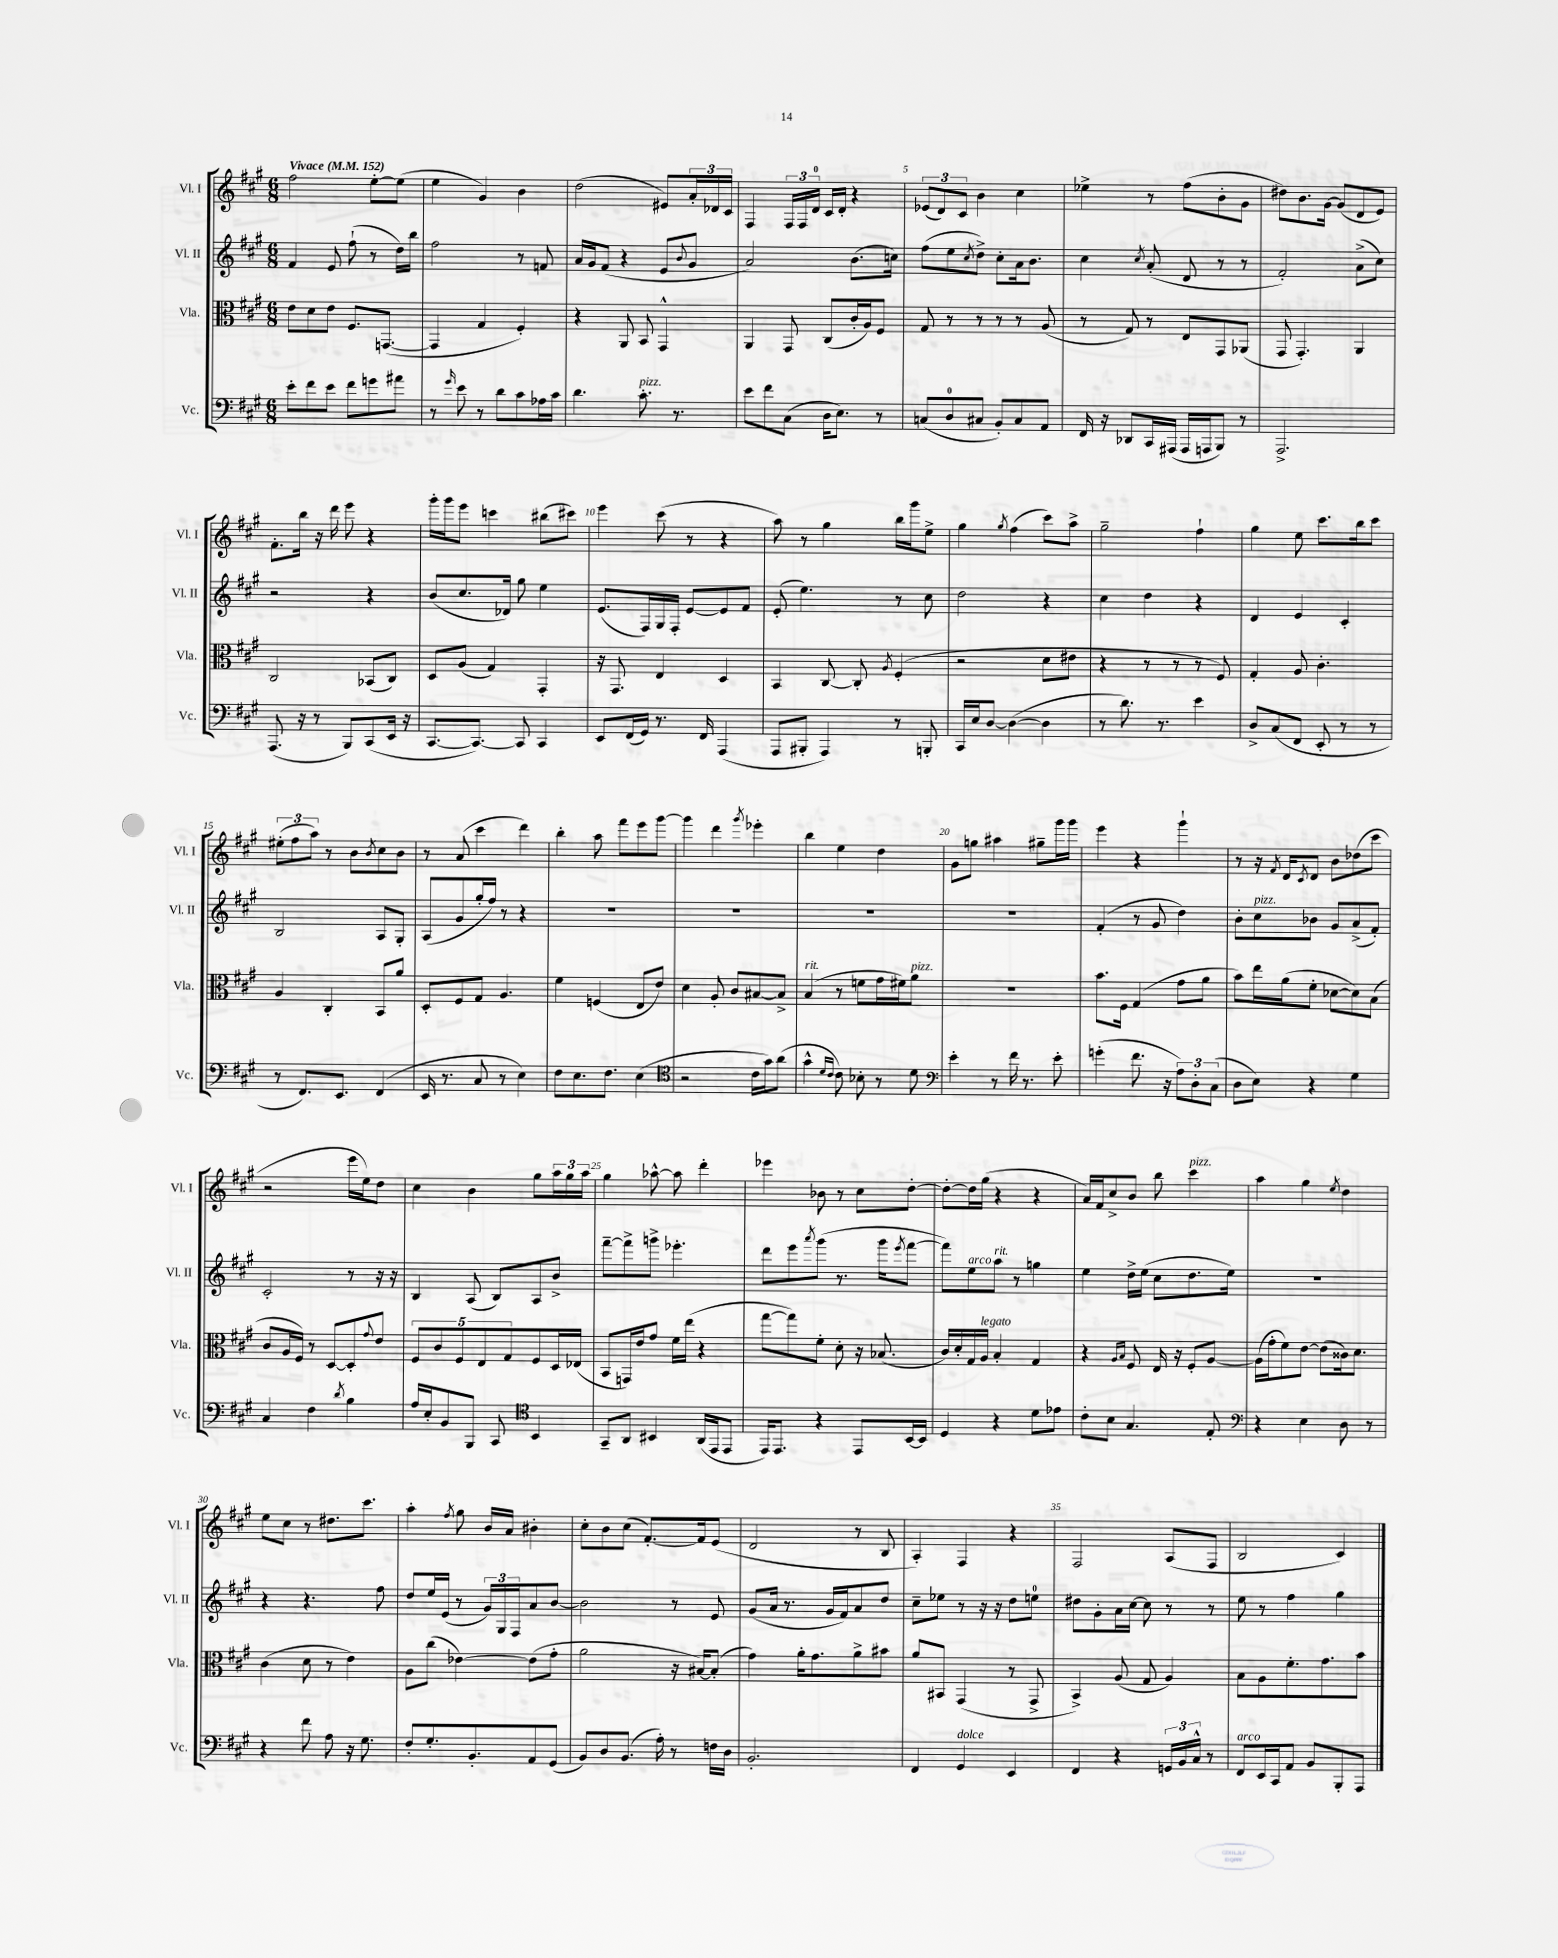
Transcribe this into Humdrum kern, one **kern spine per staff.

**kern	**kern	**kern	**kern
*part4	*part3	*part2	*part1
*staff4	*staff3	*staff2	*staff1
*I"Vc.	*I"Vla.	*I"Vl. II	*I"Vl. I
*I'Vc.	*I'Vla.	*I'Vl. II	*I'Vl. I
*clefF4	*clefC3	*clefG2	*clefG2
*k[f#c#g#]	*k[f#c#g#]	*k[f#c#g#]	*k[f#c#g#]
*M6/8	*M6/8	*M6/8	*M6/8
*MM152	*MM152	*MM152	*MM152
=1	=1	=1	=1
!	!	!	!LO:TX:a:B:t=Vivace
8e'\L	8e\L	4f#/	2ff#\
8f#\	8d\	.	.
8e\J	8e\J	8e/	.
8f#\L	8.F#/L	(8ff#`\	.
8gn\	.	8r	[8ee'\L
.	([8.GGn/J	.	.
8a#X\J	.	16dd\LL)	(8ee\J]
.	.	16bb\JJ	.
=2	=2	=2	=2
8r	4GG/]	2ff#\	4ee\
16qqg#/	.	.	.
8e\	.	.	.
8r	4G#/	.	4g#/)
8d\L	.	.	.
8c#\	4F#'/)	8r	4b\
16A-X\L	.	8fn/	.
16c#\JJ	.	.	.
=3	=3	=3	=3
4.d\	4r	16a/LL	(2dd\
.	.	16g#/J	.
.	.	(8f#/J	.
.	8AA/	4r	.
!LO:TX:a:i:t=pizz.	!	!	!
8.c#'\	8BB/	.	.
.	4GG#^^/	8e/L	8e#X/L)
8.r	.	.	.
.	.	8qqb/	.
.	.	8g#/J	24a'/L
.	.	.	24d-X/
.	.	.	24c#/JJ
=4	=4	=4	=4
8e\L	4AA/	2a/)	4F#/
8f#\	.	.	.
(8C#\J	8GG#/	.	24F#/LL
.	.	.	24F#/
.	.	.	24d/JJ
16D\KL	(8C#/L	.	16c#/LL
8.E\J)	.	.	16d'/JJ
.	16c#'/L	(8.b\L	4r
.	16A/J)	.	.
8r	8F#/J	.	.
.	.	16ccn\Jk)	.
=5	=5	=5	=5
(8Cn/L	8G#/	(8ff#\L	(12e-X/L
.	.	.	12d/)
8D/	8r	8ee\	.
.	.	.	12c#/J
.	.	8qcc#/	.
8C#X/J	8r	8dd^\J)	4b\
8BB'/L)	8r	8cc#'\L	.
8C#/	8r	16a\k	4cc#\
.	.	8.b\J	.
8AA/J	(8A/	.	.
=6	=6	=6	=6
16FF#/	8r	4cc#\	4ee-X^\
16r	.	.	.
8DD-X/L	8G#/)	.	.
.	.	8qcc#/	.
16CC#/L	8r	(8a'/	8r
(16AAA#X/JJ	.	.	.
16AAA#/LL	8E/L	8d/	(8ff#\L
16AAAn/J	.	.	.
8BBB/J)	8GG#/	8r	8b'\
8r	(8AA-X/J	8r	8g#\J
=7	=7	=7	=7
2.AAA^/	8GG#/	2f#'/)	8dd#X\L)
.	4.GG#'/)	.	8.b\
.	.	.	[16g#\Jk
.	.	.	(8g#/L]
.	4AA/	(8a^\L	8d/
.	.	8cc#\J)	8e/J)
!!LO:LB:g=z
=8	=8	=8	=8
(8.AAA/	2C#/	2r	8.f#'\L
16r	.	.	16bb\Jk
8r	.	.	16r
.	.	.	16ddd\
8BBB/L)	.	.	8eee\
(8CC#/	(8BB-X/L	4r	4r
16EE/Jk	8C#/J)	.	.
16r	.	.	.
=9	=9	=9	=9
[8.CC#/L	8D/L	(8b/L	16ggg#'\LL
.	.	.	16ggg#\J
.	(8A/J	8.cc#/	8eee\J
8.CC#/J_)	.	.	.
.	4G#/)	.	4cccn\
.	.	16d-X/Jk)	.
8CC#/]	.	8gg#\	.
4CC#/	4GG#'/	4ee\	(8bb#X\L
.	.	.	8ccc#X\J)
=10	=10	=10	=10
8EE/L	16r	(8.e/L	4eee\
.	8.GG#/	.	.
(16FF#/L	.	.	.
16GG#/JJ)	.	16F#/L)	.
8.r	4E/	16G#/	(8ccc#\
.	.	16F#'/JJ	.
.	.	[8e/L	8r
16FF#/	.	.	.
(4AAA/	4D/	8e/]	4r
.	.	8f#/J	.
=11	=11	=11	=11
8AAA/L	4BB/	(8e'/	8aa\)
8BBB#X'/J	.	4.ee\)	8r
4AAA/)	[8C#/	.	4gg#\
.	8C#'/]	.	.
.	8qA/	.	.
8r	(4F#'/	8r	16bb\LL
.	.	.	16ggg#\J
8BBBn'/	.	8cc#\	8ee^\J
=12	=12	=12	=12
16CC#/LL	2r	2dd\	4gg#\
16E/J	.	.	.
[8D/J	.	.	.
.	.	.	8qgg#/
(4D\_	.	.	(4ff#\
4D\]	8d\L	4r	8ccc#\L)
.	8e#X\J	.	8aa^\J
=13	=13	=13	=13
8r	4r	4cc#\	2gg#~\
8.d\)	.	.	.
.	8r	4dd\	.
8.r	.	.	.
.	8r	.	.
4e\	8r	4r	4ff#`\
.	8F#/)	.	.
=14	=14	=14	=14
8D^/L	4G#'/	4d/	4gg#\
(8C#/	.	.	.
8FF#/J	8A/	4e/	8ee\
8EE'/	4.c#'\	.	8.ccc#\L
8r	.	4c#'/	.
.	.	.	16bb\k
8r	.	.	8ccc#\J
!!LO:LB:g=z
=15	=15	=15	=15
8r	4A/	2B/	(12ee#X'\L
.	.	.	12ff#\
8.FF#/L)	.	.	.
.	.	.	12aa\J)
.	4C#'/	.	8r
8.EE/J	.	.	.
.	.	.	8b\L
.	.	.	8qb/
(4FF#/	8BB/L	8A/L	8cc#\
.	8a/J	8G#'/J	8b\J
=16	=16	=16	=16
16EE/	8D'/L	(8A/L	8r
8.r	.	.	.
.	8F#/	8g#/	(8a/
8C#/	8G#/J	16gg#'/L	4ccc#\
.	.	16ff#/JJ)	.
8r	4.A/	8r	.
4E\)	.	4r	4ddd\)
=17	=17	=17	=17
8F#\L	4f#\	2.r	4bb'\
8.E\	.	.	.
.	(4Fn/	.	8aa\
8.F#\J	.	.	.
.	.	.	8fff#\L
(4E\	8E/L	.	8eee\
.	8e/J)	.	[8ggg#\J
=18	=18	=18	=18
*clefC4	*	*	*
2r	4d\	2.r	4ggg#\]
.	8A'/	.	4ddd\
.	8c#/L	.	.
.	.	.	8qggg#/
16c#\LL	[8B#X/	.	4eee-X'\
16g#\J)	.	.	.
(8a\J	8B#^/J]	.	.
=19	=19	=19	=19
!	!LO:TX:a:i:t=rit.	!	!
4g#^^\	(4B/	2.r	4bb\
16qqd/LL	.	.	.
16qqc#/JJ	.	.	.
8c#\)	8r	.	4ee\
8B-X'\	8fn\L	.	.
8r	16g#\L	.	4dd\
.	16f#X\J)	.	.
!	!LO:TX:a:i:t=pizz.	!	!
8d\	8a\J	.	.
=20	=20	=20	=20
*clefF4	*	*	*
4e'\	2.r	2.r	8g#\L
.	.	.	8ggn\J
8r	.	.	4aa#X\
16f#\	.	.	.
8.r	.	.	.
.	.	.	8gg#X~\L
8e'\	.	.	16ggg#\L
.	.	.	16ggg#\JJ
=21	=21	=21	=21
(4gn'\	8.b\L	(4f#'/	4eee\
.	16F#\Jk	.	.
8.f#\	(4G#/	8r	4r
.	.	8g#/	.
16r	.	.	.
12A\L)	8g#\L	4dd\)	4ggg#`\
12D'\	.	.	.
.	8a\J	.	.
(12C#\J	.	.	.
=22	=22	=22	=22
8D\L	8b\L)	8b'\L	8r
!	!	!LO:TX:a:i:t=pizz.	!
8E\J)	16ee\L	8cc#\	16r
.	.	.	8qf#/
.	(16a\J	.	16d/KL
.	.	.	8qc#/
4r	8f#'\J	8b-X\J	8d/J
.	[8d-X\L	8g#/L	8b\L
4G#\	8d-\])	(8a^/	(8dd-X\
.	(8B\J	8f#'/J)	8ccc#\J
!!LO:LB:g=z
=23	=23	=23	=23
4C#/	8c#/L	2c#'/	2r
.	16A/L	.	.
.	16F#/JJ)	.	.
4F#\	8r	.	.
.	[8D/L	.	.
8qd/	.	.	.
4B\	8D'/]	8r	16eee\LL
.	.	.	16ee\J)
.	8qqg#/	.	.
.	8e/J	16r	8dd\J
.	.	16r	.
=24	=24	=24	=24
16A/LL	10F#/L	4B/	4cc#\
16E'/J	.	.	.
.	10c#/	.	.
8BB/	.	.	.
.	10F#/	.	.
8BBB/J	.	(8A/	4b\
.	10E/	.	.
8CC#/	.	8B/L)	.
.	10G#/	.	.
*clefC4	*	*	*
4BB/	8F#/	8A/	8gg#\L
.	16D/L	8b^/J	24aa\L
.	.	.	24gg#\
.	(16E-X/JJ	.	.
.	.	.	24aa\JJ
=25	=25	=25	=25
8GG#~/L	8BB/L	[8fff#~\L	4gg#\
8AA/J	16GGn/L)	8fff#^\]	.
.	16e/J	.	.
4BB#X/	8g#/J	8gggn^\J	[8aa-X^^\
.	16f#\LL	4.eee-X'\	8aa-\]
.	(16ee\JJ	.	.
(16AA/LL	4r	.	4ddd'\
16EE/J	.	.	.
8EE/J	.	.	.
=26	=26	=26	=26
16EE/KL)	[8gg#\L	8ddd\L	4eee-X\
8.EE/J	.	.	.
.	8gg#\])	8eee\	.
.	.	8qaaa/	.
4r	8f#'\J	(8ggg#\J	8b-X\
.	8d'\	8.r	8r
8EE/L	16r	.	8cc#\L
.	(8.B-X/	16ggg#\KL	.
.	.	8qeee/	.
[16BB/L	.	[8fff#\J	[8dd'\J
16BB/JJ]	.	.	.
=27	=27	=27	=27
4D/	16c#/LL)	8fff#\L])	8dd'\L_
.	16d'/	.	.
!	!	!LO:TX:a:i:t=arco	!
.	16G#/	8ee\	16dd\L]
!	!LO:TX:a:i:t=legato	!	!
.	16A/JJ	.	(16gg#\JJ
!	!	!LO:TX:a:i:t=rit.	!
4r	4B'/	8aa\J	4r
.	.	8r	.
8d\L	4G#/	4ggn\	4r
8e-X\J	.	.	.
=28	=28	=28	=28
8c#'\L	4r	4ee\	16a/LL)
.	.	.	16f#/J
8B\J	.	.	8cc#^/
.	16qqA/LL	.	.
.	16qqB/JJ	.	.
4.G#/	8F#/	16dd^\LL	8b/J
.	.	(16ee\JJ	.
.	16E/	8cc#\L	8bb\
.	16r	.	.
!	!	!	!LO:TX:a:i:t=pizz.
.	8F#'/L	8.dd\	4ccc#\
8E'/	[8A/J	.	.
.	.	16ee\Jk)	.
=29	=29	=29	=29
*clefF4	*	*	*
4r	(16A\LL]	2.r	4aa\
.	16g#'\J	.	.
.	8f#\)	.	.
4E\	[8e\J	.	4gg#\
.	(8e\L]	.	.
.	.	.	8qee/
8D\	16c##X\k)	.	4dd\
.	8.d\J	.	.
8r	.	.	.
!!LO:LB:g=z
=30	=30	=30	=30
4r	(4c#\	4r	8ee\L
.	.	.	8cc#\J
8f#\	8d\	4.r	8r
8A\	8r	.	8.dd#X\L
16r	4e\)	.	.
8.G#\	.	.	8.ccc#\J
.	.	8ff#\	.
=31	=31	=31	=31
8F#'/L	8A\L	8dd/L	4aa'\
8.G#'/	(8cc#\J	16ee/L	.
.	.	(16e/JJ	.
.	.	.	8qff#/
.	[4e-X\)	8r	8gg#\
8.BB'/	.	.	.
.	.	24g#/LL)	16b/LL
.	.	24G#/	.
.	.	.	16a/JJ
.	.	24F#/J	.
8AA/	(8e-\L]	8a/	4b#X'\
(8GG#/J	8g#'\J	[8b/J	.
=32	=32	=32	=32
8BB/L)	2a\	2b\]	8cc#'\L
8D/	.	.	8b\
(8.BB/J	.	.	(8cc#\J
.	.	.	[8.f#'/L)
16A'\)	.	.	.
8r	16r	8r	.
.	[16B#X/KL)	.	16f#/k]
16Fn\LL	(8B#'/J]	8e/	(8e/J
16D\JJ	.	.	.
=33	=33	=33	=33
2.BB'/	4g#\)	(8g#/L	2d/
.	.	16a/Jk	.
.	.	8.r	.
.	16a'\KL	.	.
.	8.g#\	.	.
.	.	16g#/LL	.
.	.	16f#/J)	.
.	8a^\	8a/	8r
.	8b#X\J	8dd/J	8B/
=34	=34	=34	=34
4FF#/	8a/L	8cc#~\L	4A'/)
.	8BB#X/J	8ee-X\J	.
!LO:TX:a:i:t=dolce	!	!	!
4GG#/	(4GG#/	8r	4F#/
.	.	16r	.
.	.	16r	.
4EE/	8r	8dd\L	4r
.	8GG#^/	8een\J	.
=35	=35	=35	=35
4FF#/	4BB^/)	8dd#X\L	2F#/
.	.	8g#'\	.
4r	(8A/	16a\L	.
.	.	[16cc#\JJ	.
.	8G#/	8cc#\]	.
24GGn/LL	4A/)	8r	(8A/L
24BB/	.	.	.
24C#^^/JJ	.	.	.
8r	.	8r	8F#/J
=36	=36	=36	=36
!LO:TX:a:i:t=arco	!	!	!
8FF#/L	8B\L	8ee\	2B/
16EE/L	8A\	8r	.
16CC#/J	.	.	.
8AA/J	8.f#'\	4ff#\	.
8BB/L	.	.	.
.	8.g#\	.	.
8BBB'/	.	4gg#\	4c#/)
8AAA/J	8b\J	.	.
==	==	==	==
*-	*-	*-	*-
